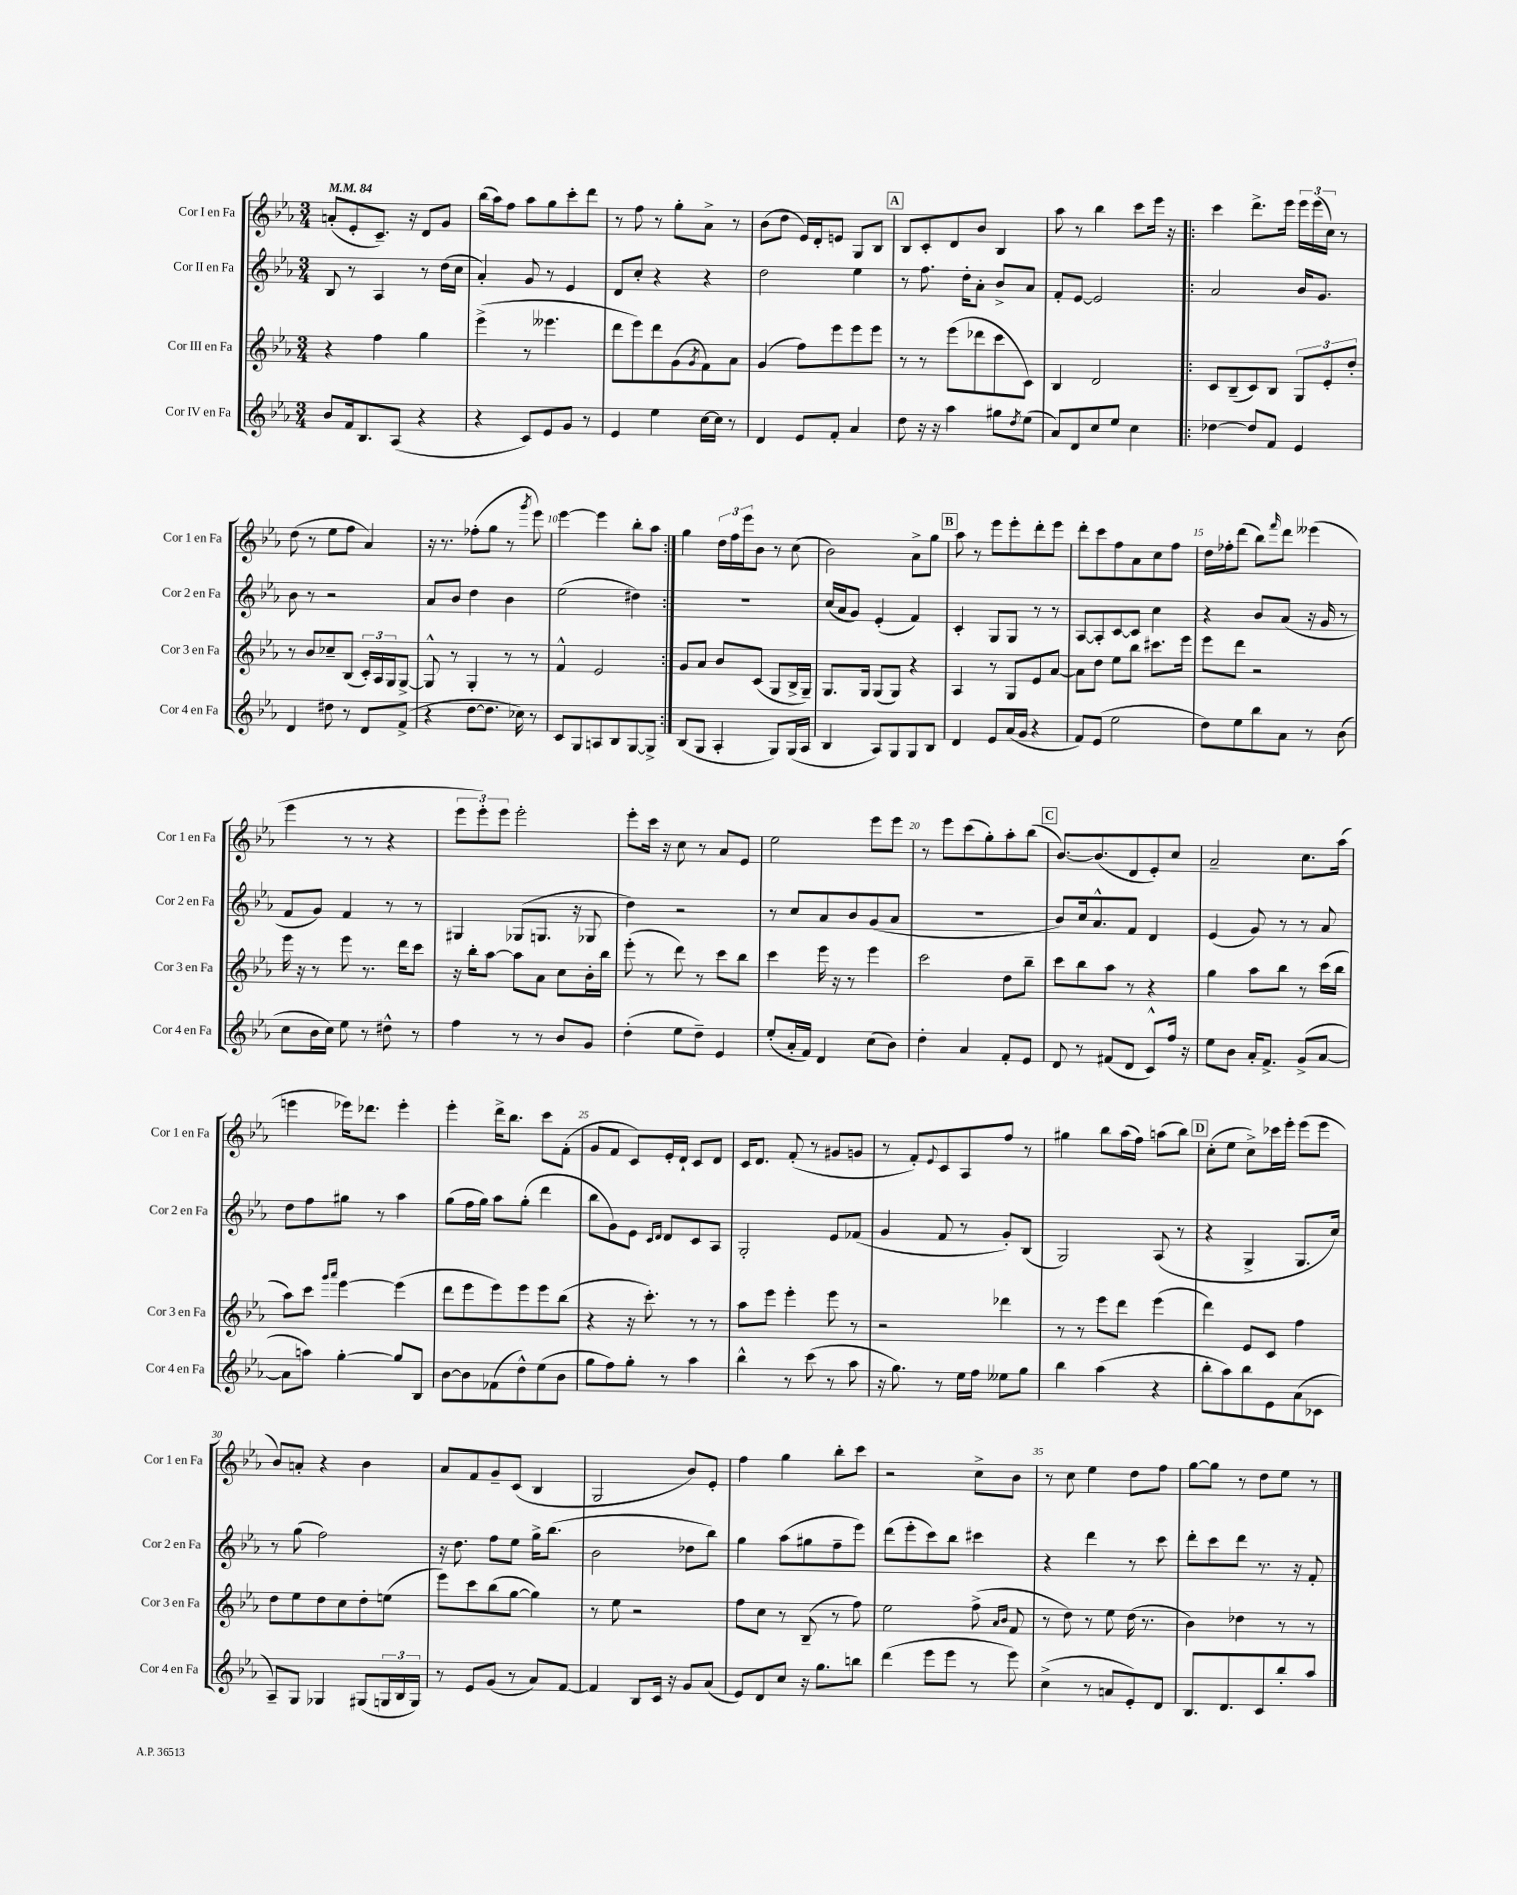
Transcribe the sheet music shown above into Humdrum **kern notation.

**kern	**kern	**kern	**kern
*staff4	*staff3	*staff2	*staff1
*clefG2	*clefG2	*clefG2	*clefG2
*k[b-e-a-]	*k[b-e-a-]	*k[b-e-a-]	*k[b-e-a-]
*M3/4	*M3/4	*M3/4	*M3/4
*MM84	*MM84	*MM84	*MM84
8b-	4r	8B-	(8a'
16f	.	8r	8e-'
8.B-	.	.	.
.	4ff	4A-	8.c~)
(8A-	.	.	.
.	.	.	16r
4r	4gg	8r	8d
.	.	(16dd	8g
.	.	16cc	.
=	=	=	=
4r	(4eee-^	4a-')	(16bb-
.	.	.	16aa-)
.	.	.	8ff
8c)	8r	8g	8aa-
8e-	4.eee--	8r	8gg
8g	.	4e-	8ccc'
8r	.	.	8ddd
=	=	=	=
4e-	8ddd	8d	8r
.	8eee-)	8cc'	8ff
4ee-	8ddd	4r	8r
.	(8g	.	8gg'
.	8qg	.	.
[16cc	8f)	4r	8a-^
16cc]	.	.	.
8r	8a-	.	8r
=	=	=	=
4d	(4g	2dd	(8b-
.	.	.	8dd
8e-	8ff)	.	16e-)
.	.	.	16d'
8f'	8eee-	.	8e
4a-	8eee-	4ee-	8G
.	8eee-	.	8B-
=	=	=	=
8dd	8r	8r	8B-
16r	8r	8.ff	8c'
16r	.	.	.
4aa-	(8eee-	.	8d
.	.	16dd'	.
.	8ddd-	8a-'	8b-
8gg#	8ccc	8b-^	4B-
8qdd	.	.	.
(8ee-	8c)	8a-	.
=	=	=	=
8a-)	4B-	8f'	8aa-
8d	.	[8e-	8r
8cc	2d	2e-]	4bb-
8ee-	.	.	.
4cc	.	.	8ccc
.	.	.	16eee-
.	.	.	16r
=!|:	=!|:	=!|:	=!|:
[4dd-	8c	2a-	4ccc
.	(8B-~	.	.
8dd-]	8c)	.	8.ddd^
8f	8B-	.	.
.	.	.	16eee-
4e-	12G	16b-	24eee-
.	.	.	(24eee-
.	.	8.g	.
.	12e-'	.	24cc)
.	.	.	8r
.	12dd'	.	.
=	=	=	=
4d	8r	8b-	(8dd
.	8b-	8r	8r
8dd#	8cc-~	2r	8ee-
8r	(8B-	.	8ff
8d	24c')	.	4a-)
.	24A-	.	.
.	24G	.	.
(8f^	[8G^	.	.
=	=	=	=
4r	8G^^]	8a-	16r
.	.	.	8.r
.	8r	8b-	.
[8dd	4G'	4dd	(8ff-'
8.dd]	.	.	8gg
.	8r	4b-	8r
16cc-)	.	.	.
.	.	.	8qggg
8r	8r	.	8eee-)
=	=	=	=
8c	4f^^	(2ee-	[4eee-
8G	.	.	.
8A	2e-	.	4eee-]
8B-	.	.	.
[8G	.	4dd#)	8bb-'
8G^]	.	.	8aa-
=:|!	=:|!	=:|!	=:|!
(8B-	8g	2.r	4gg
8G	8a-	.	.
4A-'	8b-	.	24dd
.	.	.	24ff
.	.	.	24eee-
.	(8c	.	8b-
8G)	8G	.	8r
(16G	16B-^	.	(8cc
16A-	16G~)	.	.
=	=	=	=
4B-	8.G	(16cc	2b-)
.	.	16a-	.
.	.	8g)	.
.	16G	.	.
8A-)	(8G	(4e-'	.
8G	8G)	.	.
8G	4r	4f)	8a-^
8B-	.	.	8gg
=	=	=	=
4d	4A-	4c'	8aa-
.	.	.	8r
8e-	8r	8G	8eee-
(16a-	8G	8G	8eee-'
16g	.	.	.
4r	8e-	8r	8ddd'
.	[8a-	8r	8eee-
=	=	=	=
8f)	8a-]	[8A-	8ddd'
(8e-	8dd	8A-']	8ccc
2ee-	8ee-	[8c	8ff
.	8bb-	8c]	8a-
.	8.ccc#	4cc	8cc
.	.	.	8ff
.	16eee-	.	.
=	=	=	=
8dd)	8eee-	4r	16dd
.	.	.	16ff-'
8ee-	8ddd	.	(8ddd
8bb-	2r	8b-	8bb-)
.	.	.	16qqfff
8a-	.	(8a-	8ddd
8r	.	16r	(4eee--
.	.	16g	.
(8b-	.	8r	.
=	=	=	=
8cc	16eee-	8f	4eee-
.	16r	.	.
16b-	8r	8g)	.
16cc)	.	.	.
8ee-	8eee-	4f	8r
8r	8.r	.	8r
8dd#^^	.	8r	4r
.	16ddd	.	.
8r	8ccc	8r	.
=	=	=	=
4ff	16r	4G#	12eee-
.	16bb-'	.	.
.	.	.	12eee-')
.	[8aa-	.	.
.	.	.	12eee-
8r	8aa-]	(8G-	2eee-'
8r	8a-	8.G	.
8b-	8cc	.	.
.	.	16r	.
8g	16b-'	8G-	.
.	16bb-	.	.
=	=	=	=
(4dd'	(8eee-'	4dd)	8eee-'
.	8r	.	16ccc
.	.	.	16r
8ee-	8ddd)	2r	8cc
8dd~)	8r	.	8r
4e-	8ccc	.	8a-
.	8bb-	.	8e-
=	=	=	=
(8ee-'	4ccc	8r	2ee-
16a-'	.	8cc	.
16f)	.	.	.
4d	16eee-	8a-	.
.	16r	.	.
.	8r	8b-	.
(8cc	4eee-	(8g	8eee-
8b-)	.	8a-	8eee-
=	=	=	=
4dd'	2ccc	2.r	8r
.	.	.	8eee-
4a-	.	.	(8ccc
.	.	.	8gg')
8f'	8dd	.	8aa-'
8e-	8bb-~	.	(8bb-
=	=	=	=
8d	8ccc	8b-)	[8.b-)
8r	8bb-	16cc	.
.	.	8.a-^^	(8.b-]
(8f#	8aa-	.	.
8d	8r	8f	8d
8c^^)	4r	4d	8e-')
16ff	.	.	8cc
16r	.	.	.
=	=	=	=
8ee-	4gg	(4e-	2a-~
8b-	.	.	.
16a-'	8aa-	8g)	.
8.f^	.	.	.
.	8bb-	8r	.
(8g^	8r	8r	8.cc
[8a-	(16ccc	8a-	.
.	16bb-	.	(16aa-
=	=	=	=
8a-]	8aa-)	8dd	4eee
8aa)	8ccc	8ff	.
.	16qqggg	.	.
.	16qqaaa-	.	.
[4gg'	[4eee-	8gg#	16eee-)
.	.	.	8.ddd-
.	.	8r	.
8gg]	(4eee-]	4aa-	4eee-'
8B-	.	.	.
=	=	=	=
[8b-	8ddd	(8gg	4eee-'
8b-]	8eee-	16ff	.
.	.	16gg)	.
(8f-	8eee-)	8aa-	16ddd^
.	.	.	8.bb-
8dd^^)	8eee-	(8gg'	.
(8ee-	8eee-	4ddd	8ccc
8b-	(8bb-	.	(8f'
=	=	=	=
8gg	4r	8bb-	8g
8ff)	.	8g)	8f
8gg'	16r	8e-	8c)
.	8.ccc')	.	.
.	.	16qqc	.
.	.	16qqd	.
8r	.	8d	16e-'
.	.	.	16d`
4aa-	8r	8c	8c
.	8r	8A-	8d
=	=	=	=
4bb-^^	8aa-	2G'	16c
.	.	.	8.d
.	8eee-	.	.
8r	4eee-'	.	(8f'
(8ccc	.	.	8r
8r	8eee-	8e-	8g#
8aa-	8r	(8f-	8g
=	=	=	=
16r	2r	4g	8r
8.gg)	.	.	.
.	.	.	8f')
.	.	.	8qqe-
8r	.	8f	8c
16ee-	.	8r	8A-
16ff	.	.	.
8ee--	4ddd-	8g')	8ff
8gg	.	(8B-	8r
=	=	=	=
4bb-	8r	2G)	4gg#
.	8r	.	.
(4aa-	8eee-	.	8bb-
.	8ddd	.	(16aa-
.	.	.	16ff)
4r	(4eee-	(8A-	(8aa
.	.	8r	8bb-)
=	=	=	=
8bb-'	4ddd)	4r	(8cc'
8aa-)	.	.	8ee-
8bb-	8e-	4G^	8cc^)
8e-	8c	.	16ccc-
.	.	.	16eee-'
(8a-	4ff	8.G	(8eee-
8c-	.	.	8eee-
.	.	16cc)	.
=	=	=	=
8A-~)	8dd	8r	8b-)
8G	8ee-	(8gg	8a'
4G-	8dd	2ff)	4r
.	8cc	.	.
(8G#	8dd'	.	4b-
24G	(8ee	.	.
24B-	.	.	.
24G)	.	.	.
=	=	=	=
8r	8eee-)	16r	8a-
.	.	8.dd	.
8e-	8ccc	.	8f
(8g	(8bb-	8ff	8g~
8r	[8gg	8ee-	(8c
8a-)	4gg])	16gg^	4B-
.	.	(8.bb-	.
[8f	.	.	.
=	=	=	=
4f]	8r	2b-	2G
.	8ee-	.	.
8B-	2r	.	.
16c	.	.	.
16r	.	.	.
8g	.	8dd-	8b-)
(8a-	.	8bb-)	8e-'
=	=	=	=
8e-)	8ff	4gg	4ff
8d	8cc	.	.
8cc	8r	(8aa-	4gg
16r	(8B-~	8gg#	.
8.gg	.	.	.
.	8r	8ff~	8bb-'
8bb	8ff)	8eee-)	8ccc
=	=	=	=
(4ddd	2ee-	(8ddd	2r
.	.	8eee-'	.
8eee-	.	8ccc)	.
8eee-	.	8bb-	.
8r	(8ff^	4ccc#	8cc^
.	16qqa-	.	.
.	16qqb-	.	.
8eee-)	8f	.	8b-
=	=	=	=
(4cc^	8r	4r	8r
.	8dd)	.	8cc
8r	8r	4ddd	4ee-
8a	8ee-	.	.
8e-')	(16dd	8r	8dd
.	8.r	.	.
8d	.	8ccc	8ff
=	=	=	=
8.B-	4b-)	8ddd'	[8gg
.	.	8ccc	8gg]
8.d	.	.	.
.	4dd-	8ddd	8r
8c	.	8.r	8dd
8bb-'	8r	.	8ee-
.	.	16r	.
8aa-	8r	8f'	8r
==	==	==	==
*-	*-	*-	*-
